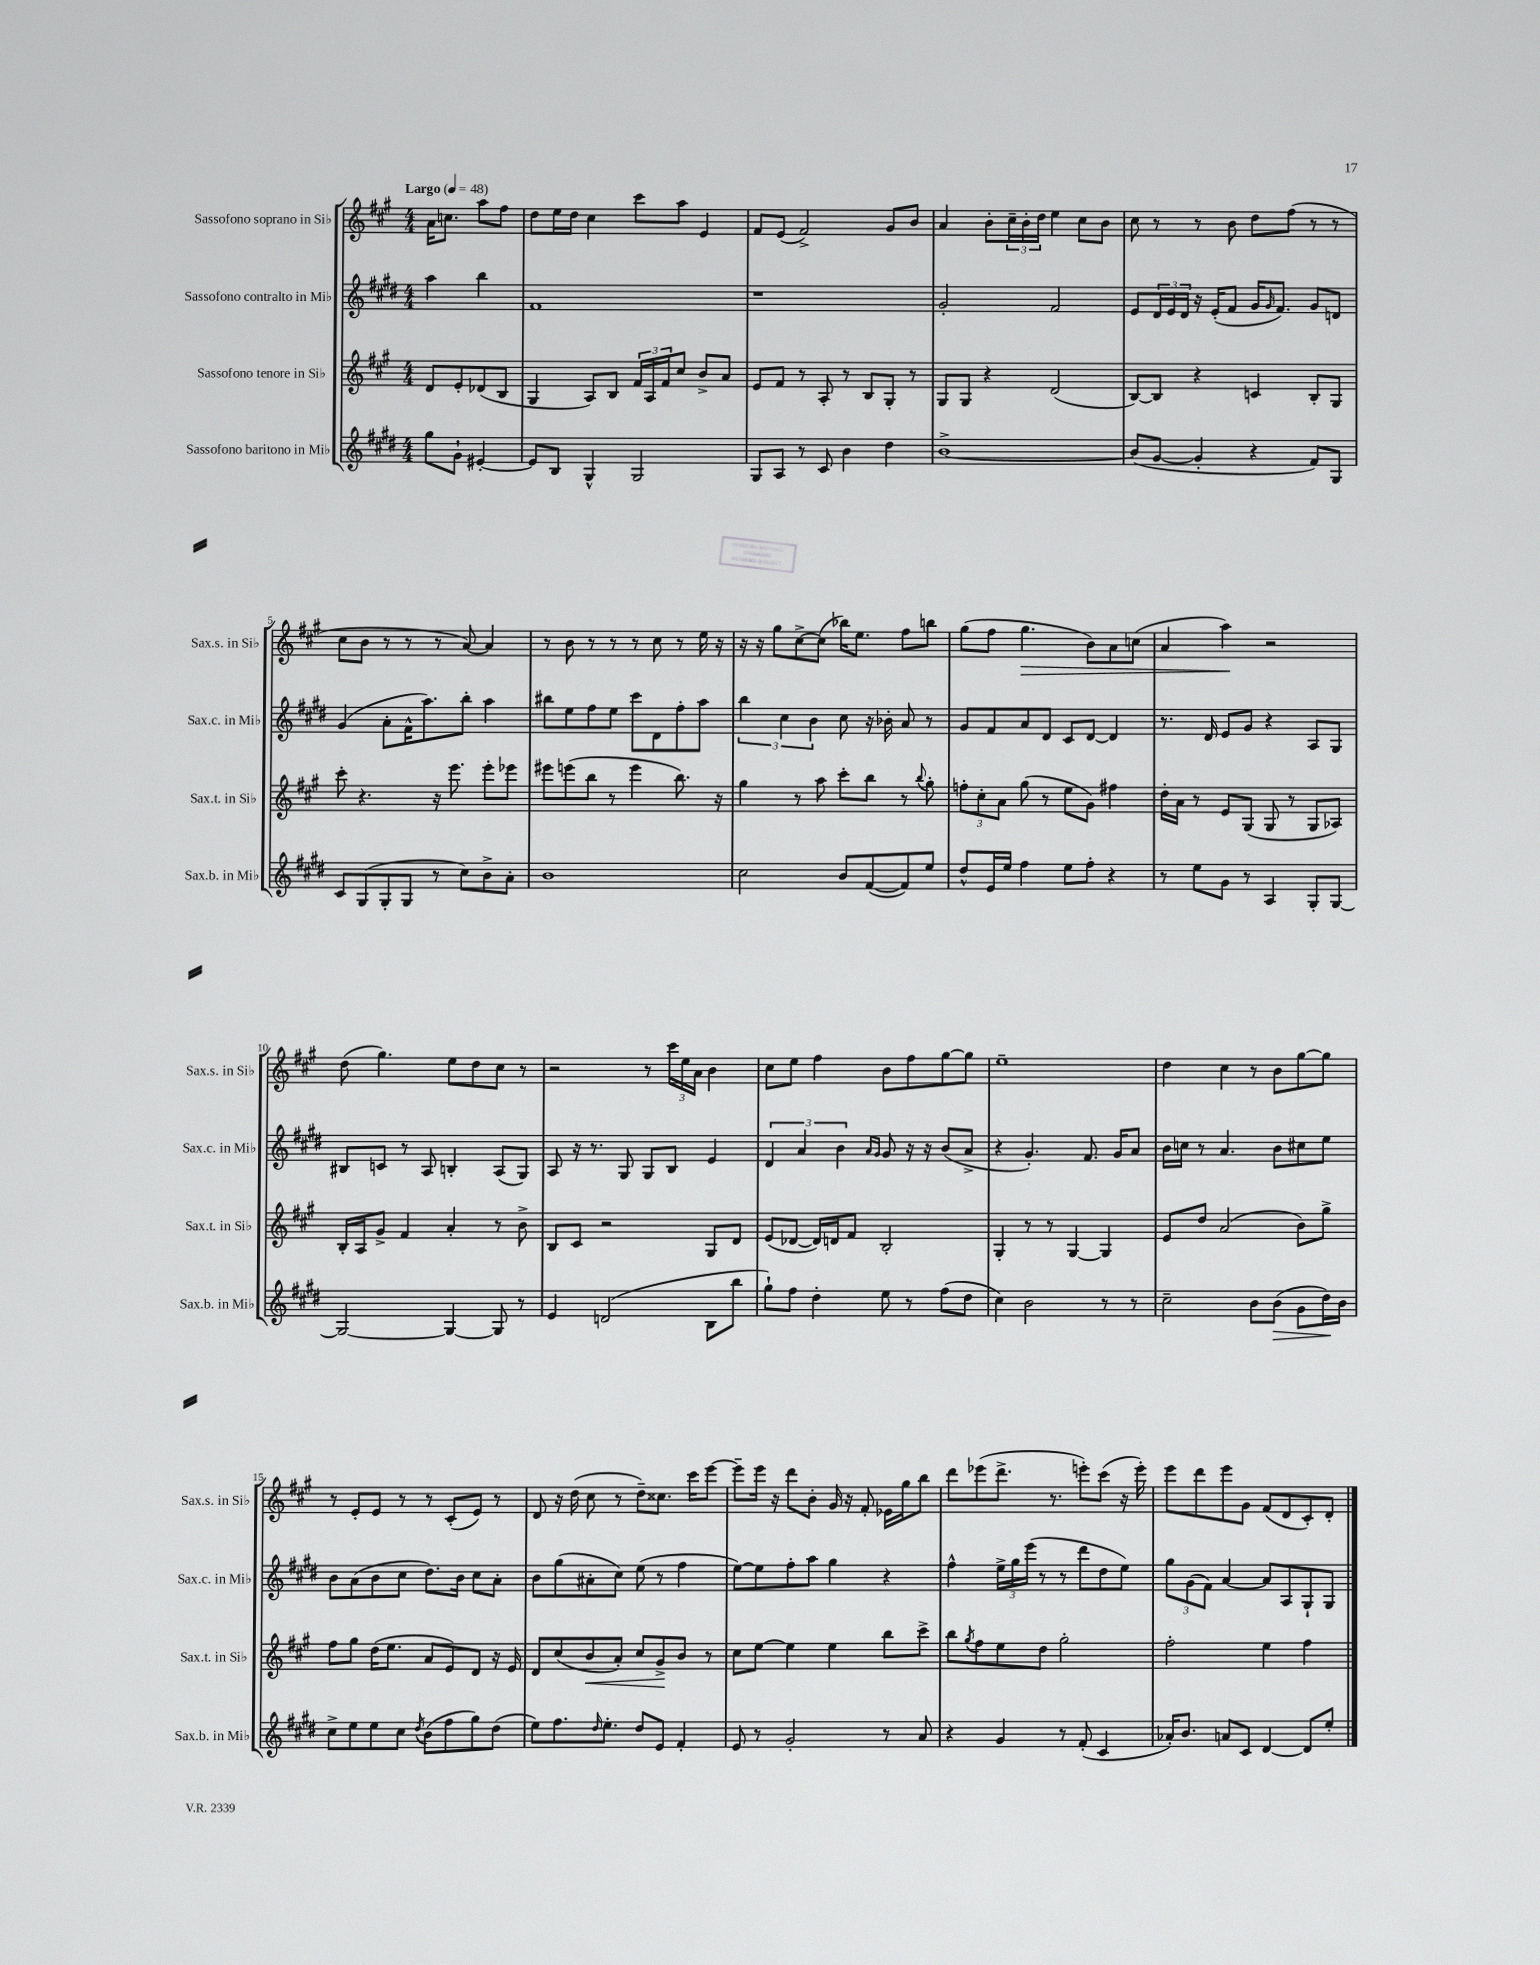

**kern	**kern	**kern	**kern
*staff4	*staff3	*staff2	*staff1
*clefG2	*clefG2	*clefG2	*clefG2
*k[f#c#g#d#]	*k[f#c#g#]	*k[f#c#g#d#]	*k[f#c#g#]
*M4/4	*M4/4	*M4/4	*M4/4
*MM48	*MM48	*MM48	*MM48
8gg#	8d	4aa	16a
.	.	.	8.cc
8g#`	8e'	.	.
[4e#'	(8d-	4bb	8aa
.	8B	.	8ff#
=	=	=	=
8e#]	4G#	1f#	8dd
8B	.	.	16ee
.	.	.	16dd
4G#^^	8A)	.	4cc#
.	8B	.	.
2G#	24f#	.	8ccc#
.	24A	.	.
.	24f#	.	.
.	8cc#	.	8aa
.	8b^	.	4e
.	8a	.	.
=	=	=	=
8G#	8e	1r	8f#
8A	8f#	.	(8e
8r	8r	.	2f#^)
8c#	8A'	.	.
4b	8r	.	.
.	8B	.	.
4dd#	8G#'	.	8g#
.	8r	.	8b
=	=	=	=
[1b^	8G#	2g#'	4a
.	8G#	.	.
.	4r	.	8b'
.	.	.	24cc#~
.	.	.	24b'
.	.	.	24dd
.	(2d	2f#	4ee
.	.	.	8cc#
.	.	.	8b
=	=	=	=
(8b]	[8B)	8e	8cc#
[8g#	8B]	24d#	8r
.	.	24e	.
.	.	24d#	.
4g#']	4r	16r	8r
.	.	(16e'	.
.	.	8f#	8b
4r	4c	16g#	8dd
.	.	16qqg#	.
.	.	8.f#)	.
.	.	.	(8ff#
8f#)	8B'	8g#	8r
8G#	8G#	8d	8r
=	=	=	=
8c#	8ccc#'	(4g#	8cc#
(8G#	4.r	.	8b
8G#'	.	8a'	8r
8G#	.	16f#^^	8r
.	.	8.aa)	.
8r	16r	.	8r
.	8.eee	.	.
8cc#)	.	8bb'	[8a)
8b^	8eee'	4aa	4a]
8a'	8eee-	.	.
=	=	=	=
1b	8eee#	8bb#	8r
.	(8eee	8ee	8b
.	8bb	8ff#	8r
.	8r	8ee	8r
.	4eee	8ccc#	8r
.	.	8d#	8cc#
.	8.bb)	8ff#'	8r
.	.	8aa	16ee
.	16r	.	16r
=	=	=	=
2cc#	4gg#	6bb	16r
.	.	.	16r
.	.	.	8gg#
.	.	6cc#	.
.	8r	.	[8cc#^
.	.	6b	.
.	8aa	.	(8cc#]
8b	8ccc#'	8cc#	16bb-)
.	.	.	8.ee
([8f#	8bb	16r	.
.	.	16b-'	.
8f#])	8r	8a	8ff#
.	8qqbb	.	.
8ee	8gg#'	8r	8bb
=	=	=	=
8dd#^^	12ff'	8g#	(8gg#
.	12cc#'	.	.
16e	.	8f#	8ff#
.	12a	.	.
16ee	.	.	.
4ff#	(8gg#	8a	4.gg#
.	8r	8d#	.
8ee	8ee	8c#	.
8ff#'	8g#)	[8d#	8b)
4r	4ff#	4d#]	8a
.	.	.	(8cc
=	=	=	=
8r	16dd'	8.r	4a
.	16a	.	.
8ee	8r	.	.
.	.	16d#	.
8g#	8e	8e	4aa)
8r	(8G#	8g#	.
4A	8G#	4r	2r
.	8r	.	.
8G#'	8G#	8A	.
[8G#	8A-)	8G#	.
=	=	=	=
2G#_	16B'	8B#	(8dd
.	16A	.	.
.	8g#^	8c	4.gg#)
.	4f#	8r	.
.	.	8A	.
4G#_	4a'	4B'	8ee
.	.	.	8dd
8G#]	8r	(8A	8cc#
8r	8b^	8G#)	8r
=	=	=	=
4e	8B	8A	2r
.	8c#	16r	.
.	.	8.r	.
(2d	2r	.	.
.	.	8G#	.
.	.	8G#	8r
.	.	8B	24ccc#
.	.	.	24ee
.	.	.	24a
8B	8G#	4e	4b
8bb	8d	.	.
=	=	=	=
8gg#`)	(8e	6d#	8cc#
8ff#	[8d-	.	8ee
.	.	6a	.
4dd#'	16d-])	.	4ff#
.	16d	.	.
.	.	6b	.
.	8f#	.	.
.	.	16qqa	.
.	.	16qqg#	.
8ee	2B'	8g#	8b
8r	.	16r	8ff#
.	.	16r	.
(8ff#	.	(8b	[8gg#
8dd#	.	8a^	8gg#]
=	=	=	=
4cc#)	4G#'	4r	1ee~
2b	8r	4.g#')	.
.	8r	.	.
.	[4G#	.	.
.	.	8.f#	.
8r	4G#]	.	.
.	.	16g#	.
8r	.	8a	.
=	=	=	=
2cc#~	8e	16b	4dd
.	.	16cc	.
.	8dd	8r	.
.	(2a	4.a	4cc#
8b	.	.	8r
(8b	.	8b	8b
8g#	8b)	8cc#	[8gg#
16dd#)	8gg#^	8ee	8gg#]
16b	.	.	.
=	=	=	=
8cc#^	8ff#	8b	8r
8ee	8gg#	(8a	8e'
8ee	(16dd	8b	8e
.	8.ee	.	.
8cc#	.	8cc#	8r
8qdd#	.	.	.
(8b	8a	8.dd#)	8r
8ff#	8e)	.	(8c#'
.	.	16b	.
8gg#)	8d	8cc#	8e)
(8dd#	16r	8a'	8r
.	16e	.	.
=	=	=	=
8ee)	8d	8b	8d
8.ff#	(8cc#	(8gg#	16r
.	.	.	(16dd
.	8b	8a#'	8cc#
16qqdd#	.	.	.
8.ee'	.	.	.
.	8a')	8cc#)	8r
8dd#	8cc#	(8ee	8dd~)
8e	8g#^	8r	8.cc##
4f#'	8b	4ff#	.
.	.	.	16ccc#
.	8r	.	[8eee
=	=	=	=
8e	8cc#	[8ee)	8eee~]
8r	[8ee	8ee]	16eee
.	.	.	16r
2g#'	4ee]	8ff#'	8ddd
.	.	8aa	8b'
.	4ee	4gg#	16g#
.	.	.	16r
.	.	.	8f#'
8r	8bb	4r	16e-
.	.	.	16gg#
8a	8ccc#^	.	8bb
=	=	=	=
4r	8bb	4ff#^^	8ddd
.	8qgg#	.	.
.	8ff#	.	(8eee-
4g#	8ee	24ee^	8.ddd^
.	.	24gg#	.
.	.	(24eee	.
.	8dd	8r	.
.	.	.	8.r
8r	2gg#'	8r	.
(8f#'	.	8ddd#	8eee')
4c#	.	8dd#	(8ccc#
.	.	8ee)	16r
.	.	.	16eee')
=	=	=	=
16a-')	2ff#'	12gg#	8eee
8.b	.	.	.
.	.	(12g#	.
.	.	.	8ddd
.	.	12f#)	.
8a	.	[4a	8eee
8c#	.	.	8g#
[4d#	4ee	8a]	(8f#
.	.	8A	8d
8d#]	4ff#	8G#`	8c#')
8ee'	.	8G#	8d'
==	==	==	==
*-	*-	*-	*-
